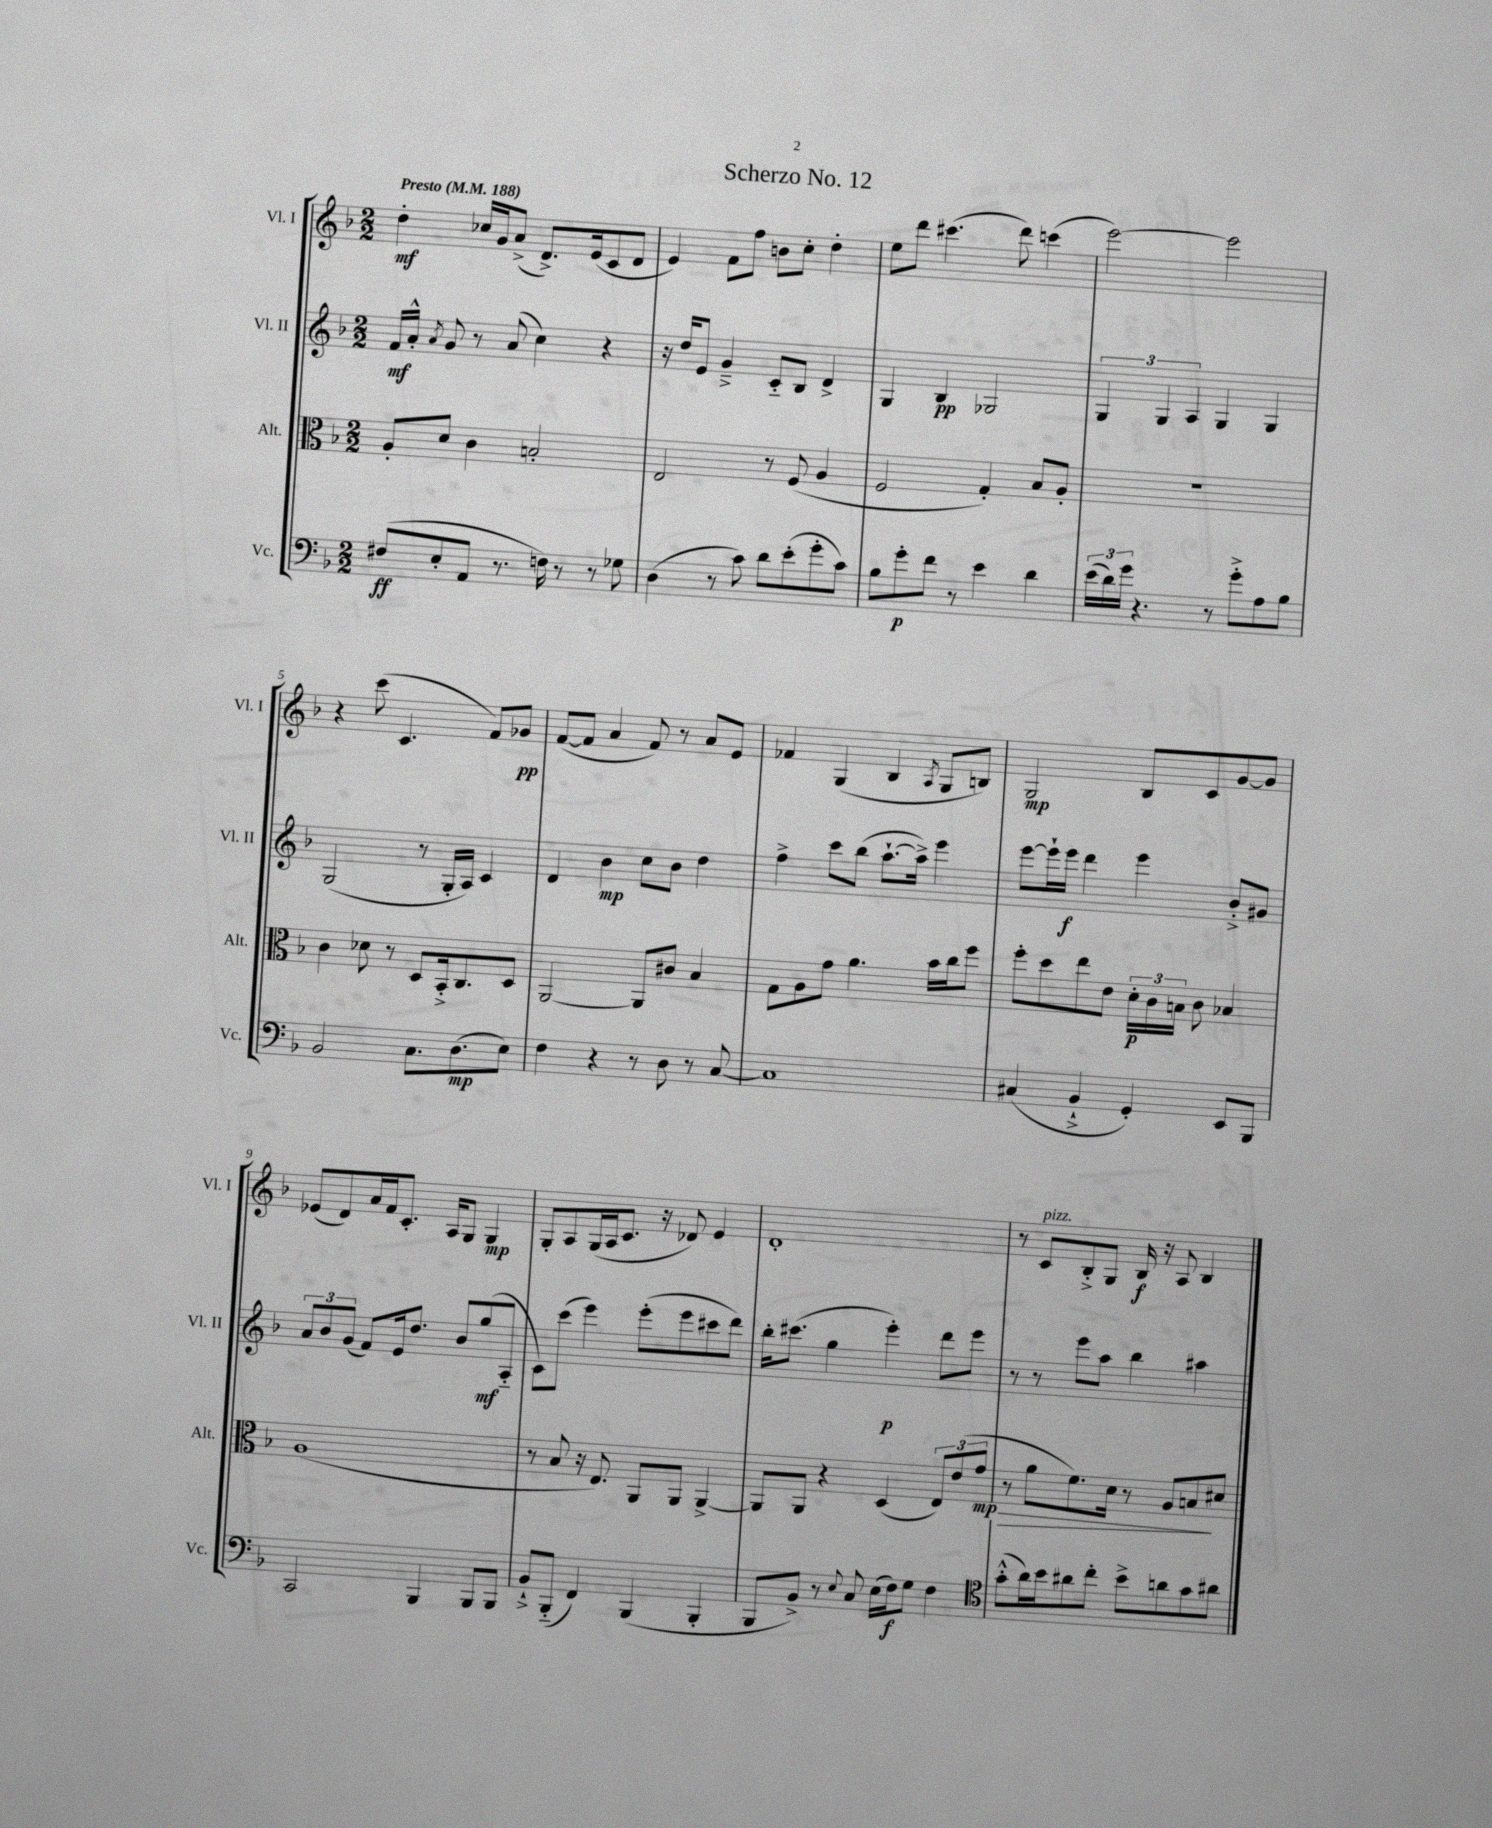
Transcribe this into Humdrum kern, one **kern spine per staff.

**kern	**kern	**kern	**kern
*staff4	*staff3	*staff2	*staff1
*clefF4	*clefC3	*clefG2	*clefG2
*k[b-]	*k[b-]	*k[b-]	*k[b-]
*M2/2	*M2/2	*M2/2	*M2/2
*MM188	*MM188	*MM188	*MM188
(8F#	8A'	16f	4dd'
.	.	16a'^^	.
.	.	8qa	.
8E'	8d	8g	.
8AA	4c	8r	16cc-
.	.	.	16g
8.r	.	(8a	(8a^
.	2B'	4cc)	8.d^)
16F)	.	.	.
8r	.	.	.
.	.	.	(16e
8r	.	4r	8c
8G-	.	.	8d
=	=	=	=
(4D	2E	16r	4e)
.	.	16dd	.
.	.	8e	.
8r	.	4g~^	8f
8c)	.	.	8ff
8d	8r	8c'~	8b
(8e'	(8F	8B-	8cc'
8g'	4A	4d^	4dd'
8c)	.	.	.
=	=	=	=
8B-	2F	4G	8ee
8g'	.	.	8ddd
8f	.	4B-	(4.ccc#
8r	.	.	.
4e	4G')	2G-	.
.	.	.	8ddd)
4d	8B-	.	(4ccc
.	8A'	.	.
=	=	=	=
(24e	1r	6G	[2eee)
24d)	.	.	.
24g	.	.	.
4.r	.	.	.
.	.	6G	.
.	.	6A	.
8r	.	4G	2eee]
8g'^	.	.	.
8A	.	4G	.
8B-	.	.	.
=	=	=	=
2BB-	4c	(2G	4r
.	8d-	.	(8ccc
.	8r	.	4.c
8.C	8D	8r	.
.	16BB-'^	16G'	.
(8.D	8.C	16A)	.
.	.	4c	8f)
8E)	8D	.	8g-
=	=	=	=
4F	[2AA	4d	([8f
.	.	.	8f]
4r	.	4b-	4a
8r	8AA]	8cc	8f)
8D	8c#	8b-	8r
8r	4B-	4dd	8a
[8C	.	.	8e
=	=	=	=
1C]	8G	4ff^	4f-
.	8A	.	.
.	8g	8ccc	(4G
.	4.a	(8bb-	.
.	.	[8.aa`	4B-
.	.	16aa^])	.
.	.	.	8qA
.	16b-	4eee	8G
.	16cc	.	.
.	8ff	.	8B)
=	=	=	=
(4C#	8ff'	[8eee	2G
.	8dd	16eee`]	.
.	.	16eee	.
4BB-`^	8ee	4ddd	.
.	8e	.	.
4GG')	24d'	4eee	8B-
.	24c	.	.
.	24B	.	.
.	8c	.	8c
8EE	4B-	8b-'^	[8g
8BBB-	.	8g#	8g]
=	=	=	=
2CC	(1A	12a	(8e-
.	.	12b-	.
.	.	.	8d)
.	.	(12g	.
.	.	8f)	16a
.	.	.	16f
.	.	16e	8.c'
.	.	8.dd	.
4BBB-	.	.	.
.	.	.	16A
.	.	8b-	8G
8BBB-	.	(8gg	4G
8BBB-	.	8A'~	.
=	=	=	=
8BB-`^	8r	8c)	8G'
(8BBB-'~	8B-	(8ccc	8A
4FF)	16r	4eee)	(16G
.	8.E)	.	16A
.	.	.	8.c
(4BBB-	8AA	(8eee'	.
.	.	.	16r
.	8AA	8eee	8d-)
4BBB-'	[4AA^	8ccc#	4e
.	.	8ddd)	.
=	=	=	=
8BBB-	8AA]	16bb-'	1d'
.	.	(8.ccc#	.
8BB-^)	8AA	.	.
8r	4r	4gg	.
8qqE	.	.	.
8C	.	.	.
(16E	(4D	4eee')	.
16F)	.	.	.
8G	.	.	.
4F	12E)	8ddd	.
.	(12e	.	.
.	.	8eee	.
.	12g	.	.
=	=	=	=
*clefC4	*	*	*
(8g'^^	8r	8r	8r
16a)	8a	8r	8c
16b-	.	.	.
8a#	8.f)	8eee	8B-'^
8cc'	.	8aa	8G
.	16d	.	.
8b-^	8r	4bb-	16B-
.	.	.	16r
8a	8A	.	8A
8g	8B	4aa#	4B-
8a#	8d#	.	.
==	==	==	==
*-	*-	*-	*-
